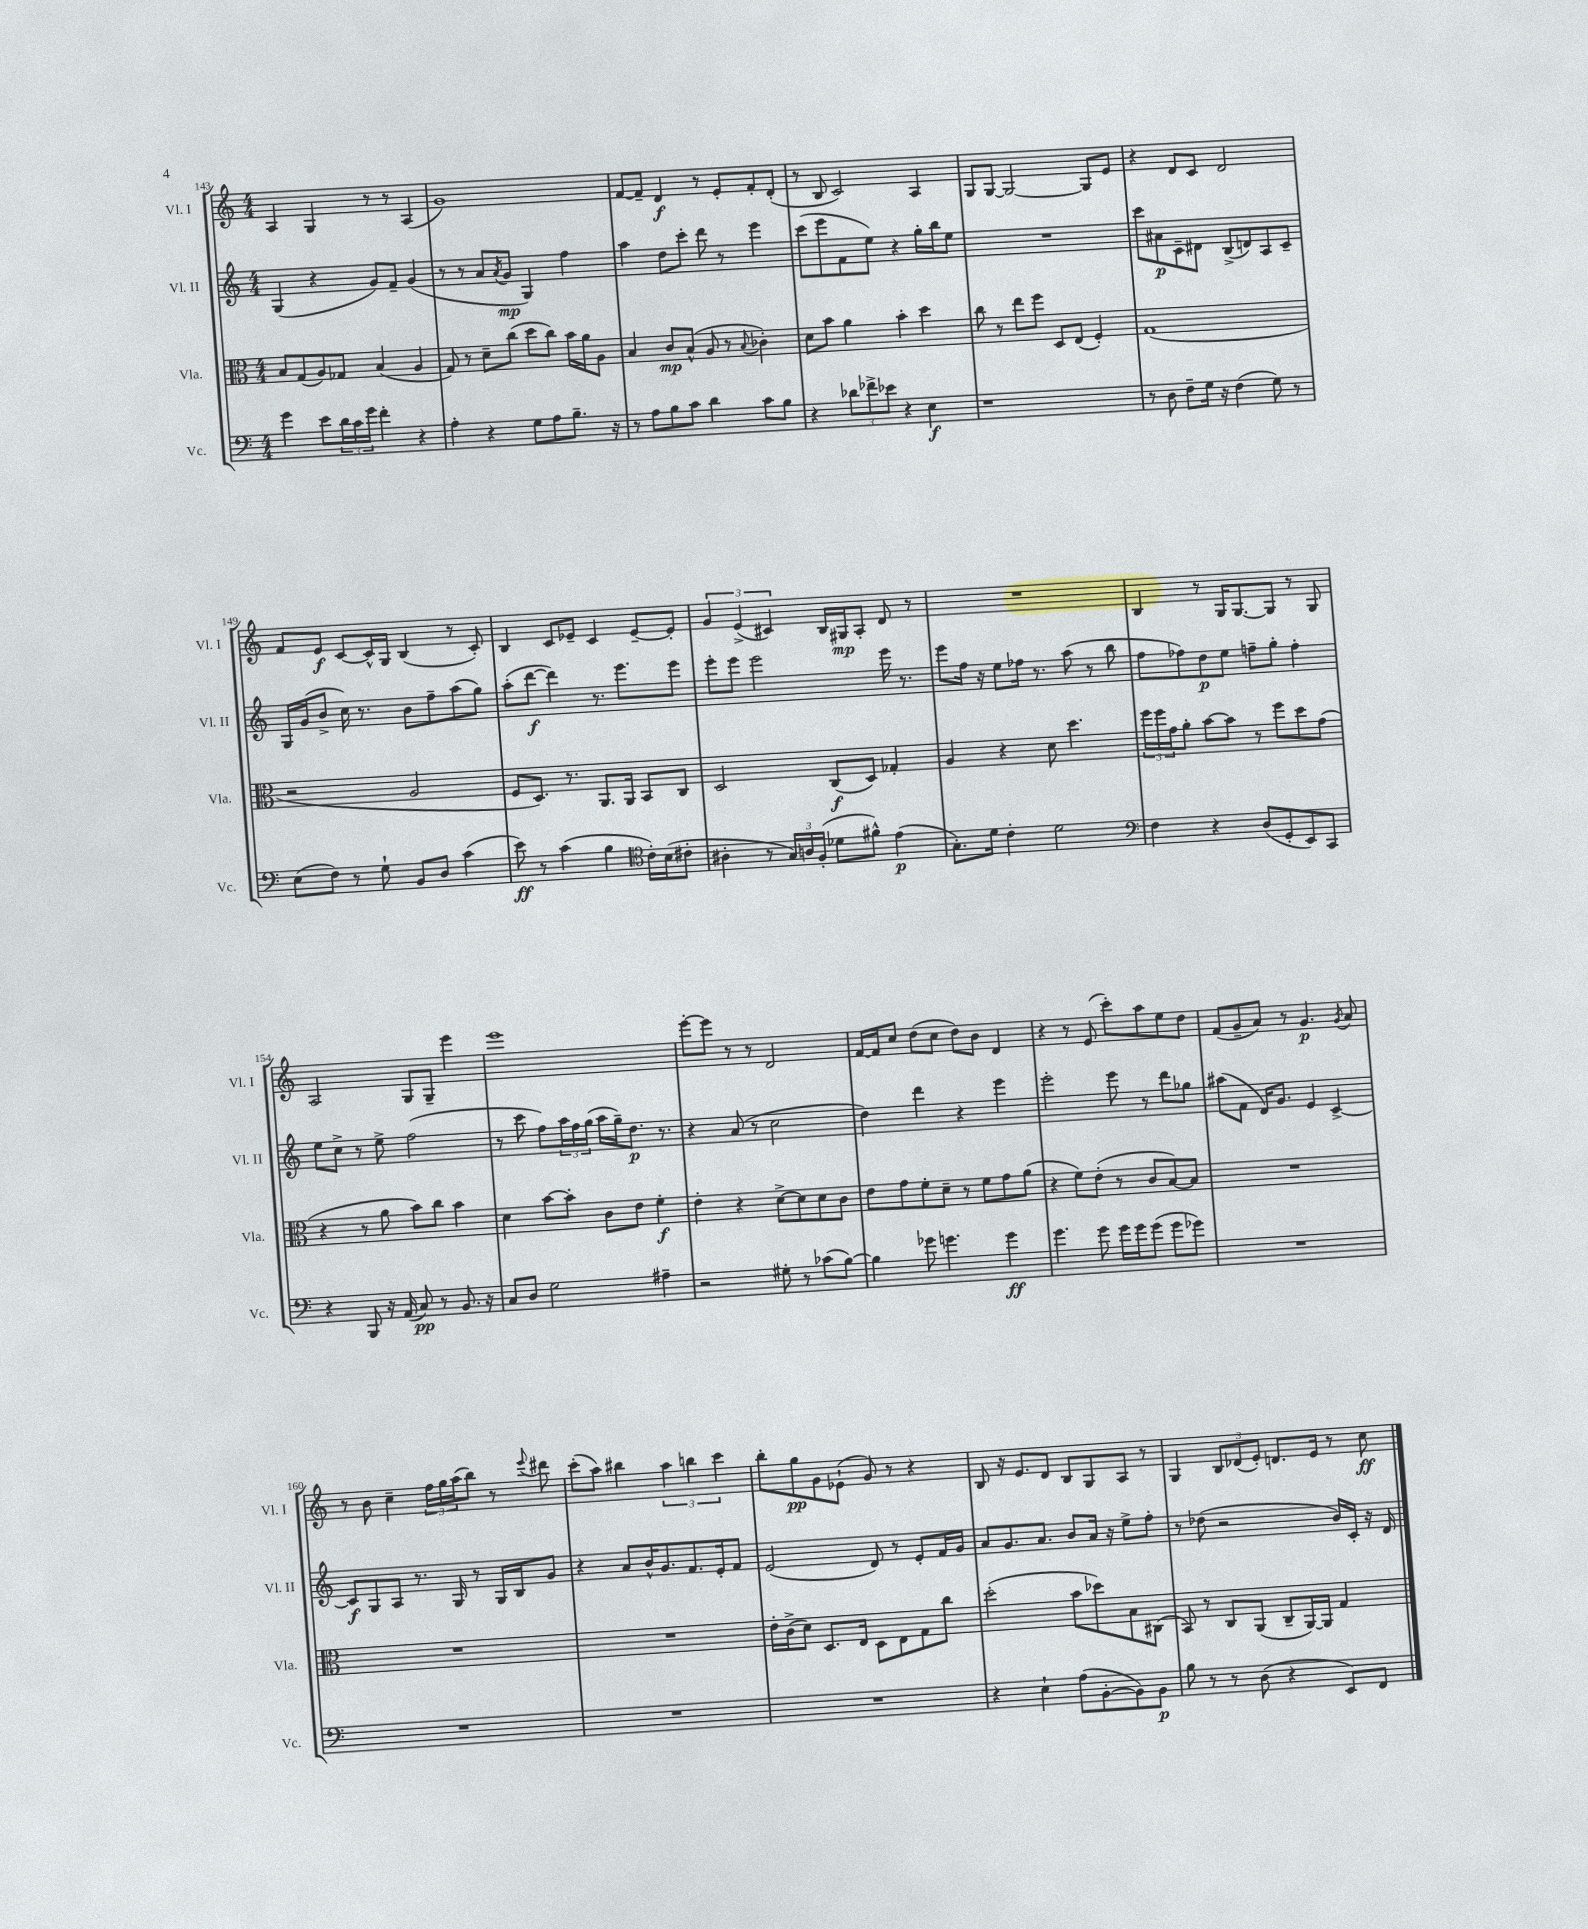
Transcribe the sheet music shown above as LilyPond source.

<<
\new StaffGroup <<
\new Staff = "s0" \with { instrumentName = "Vl. I" shortInstrumentName = "Vl. I" } {
    \clef treble \key c \major \numericTimeSignature \time 4/4
    a4 g4 r8 r8 a4( |
    g'1) |
    f'8~ f'8-- d'4\f r8 e'8-. f'8-. d'8-.( |
    r8 b8 c'2) a4 |
    g8 g8~ g2~ g8 e'8 |
    r4 d'8 c'8 d'2 |
    f'8 e'8\f c'8~ c'16-^ g16 b4( r8 c'8-.) |
    b4 c'8 ees'8-- c'4 ees'8~-- ees'8-. |
    \tuplet 3/2 { g'4 e'4->( cis'4) } b16 gis16\mp a8-. d'8 r8 |
    R1 |
    b4 r8 g16 g8.~ g8 r8 g8 |
    a2 g8 g8-- e'''4 |
    e'''1 |
    e'''8~-. e'''8 r8 r8 d'2 |
    f'16~ f'16 c''8 d''8( c''8 d''8) b'8 d'4 |
    r4 r8 e'8( c'''8-.) a''8 e''8 d''8 |
    f'8( g'8-- a'8) r8 g'4.\p \acciaccatura { g'8 } a'8 |
    r8 b'8 c''4-- \tuplet 3/2 { f''16 g''16 a''16( } b''8) r8 \appoggiatura { e'''8 } dis'''8 |
    c'''8-.( a''8) bis''4 \tuplet 3/2 { a''4 b''4 c'''4 } |
    b''8-. g''8\pp g'8 ees'8-!( g'8) r8 r4 |
    b8 r16 e'8. d'8 b8 g8 a8 r8 |
    g4 \tuplet 3/2 { b8 des'8( e'8-.) } d'8. e'16 r8 c''8\ff \bar "|." |
}
\new Staff = "s1" \with { instrumentName = "Vl. II" shortInstrumentName = "Vl. II" } {
    \clef treble \key c \major \numericTimeSignature \time 4/4
    g4( r4 g'8) f'8-- g'4( |
    r8 r8 a'8 \acciaccatura { a'8 } g'8\mp g4) f''4 |
    a''4 d''8 c'''8-. d'''8 r8 e'''4 |
    c'''8( e'''8 f'8 e''8) r4 g''16-. b''16 e''8 |
    R1 |
    c'''8 ais'8\p c'8-- dis'8 b8->( d'8) a8 c'8-- |
    g16 g'16( b'8-> c''16) r8. b'8 f''8-- a''8( g''8) |
    a''8-.( d'''8~\f d'''4) r8. e'''8. e'''8 |
    e'''8-. e'''8 e'''2 e'''16 r8. |
    e'''8 f''16 r16 e''8 fes''16 r8. a''8( r8 b''8 |
    f''8 fes''8) d''8\p e''8 f''8-- g''8-. f''4-. |
    e''8 c''8-> r8 e''8-> f''2( |
    r8 c'''8 f''8) \tuplet 3/2 { a''16 f''16 g''16( } a''16 g''16--) d''8.\p r8. |
    r4 a'8( r8 c''2 |
    d''4) d'''4 r4 e'''4 |
    e'''2-. e'''8 r8 d'''8 ges''8 |
    ais''8( f'8 d'16) g'8. e'4 c'4~-> |
    c'8\f g8 a8 r8. g16 r8 g16 b16 g'8 |
    r4 a'8 b'16-^ g'8. f'8. e'16-. f'8 |
    e'2( d'8) r8 e'8-. f'16 g'16 |
    a'8 g'8. a'8. b'8 a'16 r16 e''8-> f''8-. |
    r8 des''8( r2 b'16) c'16-. r16 d'16 \bar "|." |
}
\new Staff = "s2" \with { instrumentName = "Vla." shortInstrumentName = "Vla." } {
    \clef alto \key c \major \numericTimeSignature \time 4/4
    b8 g8( a8) ges8 b4( a4 |
    g8) r8 d'8-- c''8( d''8 c''8) b'16 a'16 a8 |
    b4 c'8\mp b8-^( a8 r8 \appoggiatura { b8 } ces'4-.) |
    d'8 b'8 a'4 b'4-. d''4 |
    c''8 r8 e''8 f''8 d8 e8( f4-.) |
    g1( |
    r2 a2 |
    f8 d8.) r8. a,8. a,16 b,8 c8 |
    d2 c8\f( d8) ges4-. |
    a4 r4 d'8 d''4. |
    \tuplet 3/2 { f''16 f''16 g'16 } a'8-. b'8~ b'8 r8 f''8 d''8 g'8( |
    r4 r8 a'8 b'8) c''8 b'4 |
    d'4 b'8~ b'8-. c'8 e'8 f'4-.\f |
    e'4-. r4 d'8~-> d'8 d'8 c'8 |
    e'8 g'8 f'8-. d'8-- r8 f'8 g'8 a'8( |
    r4 f'8) e'8-.( r8 c'8 b8~) b8 |
    R1 |
    R1 |
    R1 |
    e'16-. c'16->( d'8) d8. e16 d8 e8 g8 c''8 |
    d''2-.( b'8 des''8) b8 cis8( |
    b,8) r8 c8 a,8( c8-- a,16~) a,16 g4 \bar "|." |
}
\new Staff = "s3" \with { instrumentName = "Vc." shortInstrumentName = "Vc." } {
    \clef bass \key c \major \numericTimeSignature \time 4/4
    g'4 e'8 \tuplet 3/2 { d'16 c'16 g'16 } f'4-. r4 |
    a4-. r4 g8 a8 b8.-- r16 |
    r8 a8 b8 c'8 d'4 c'8 b8 |
    r4 \tuplet 3/2 { des'8 fes'8-> ees'8 } r4 e4\f |
    r1 |
    r8 d8 f8-- g16 r16 f4( g8) r8 |
    e8( f8) r8 g8-! b,8 d8 c'4( |
    e'8\ff) r8 c'4( b4 \clef tenor c'16-.) b16( cis'8-. |
    ais4-. r8 \tuplet 3/2 { g16) a16 f16-.( } des'8 fis'8-^) e'4\p( |
    g8.-.) d'16 c'4-. d'2 |
    \clef bass f4 r4 d8( g,8-. e,8) c,8 |
    r4 b,,8 r16 a,16( c8\pp) r8 b,8. r16 |
    c8 d8 g2 ais4-- |
    r2 gis8-. r8 ces'8( b8~) |
    b4 ges'8 g'4. g'4\ff |
    g'4. g'8 g'16 g'16 g'8( g'8 ges'8) |
    R1 |
    R1 |
    R1 |
    R1 |
    r4 e4-! a8( b,8~-. b,8) b,8\p |
    b8 r8 r8 d8( r4 e,8) f,8 \bar "|." |
}
>>
>>
\layout { \context { \Score currentBarNumber = #143 } }
